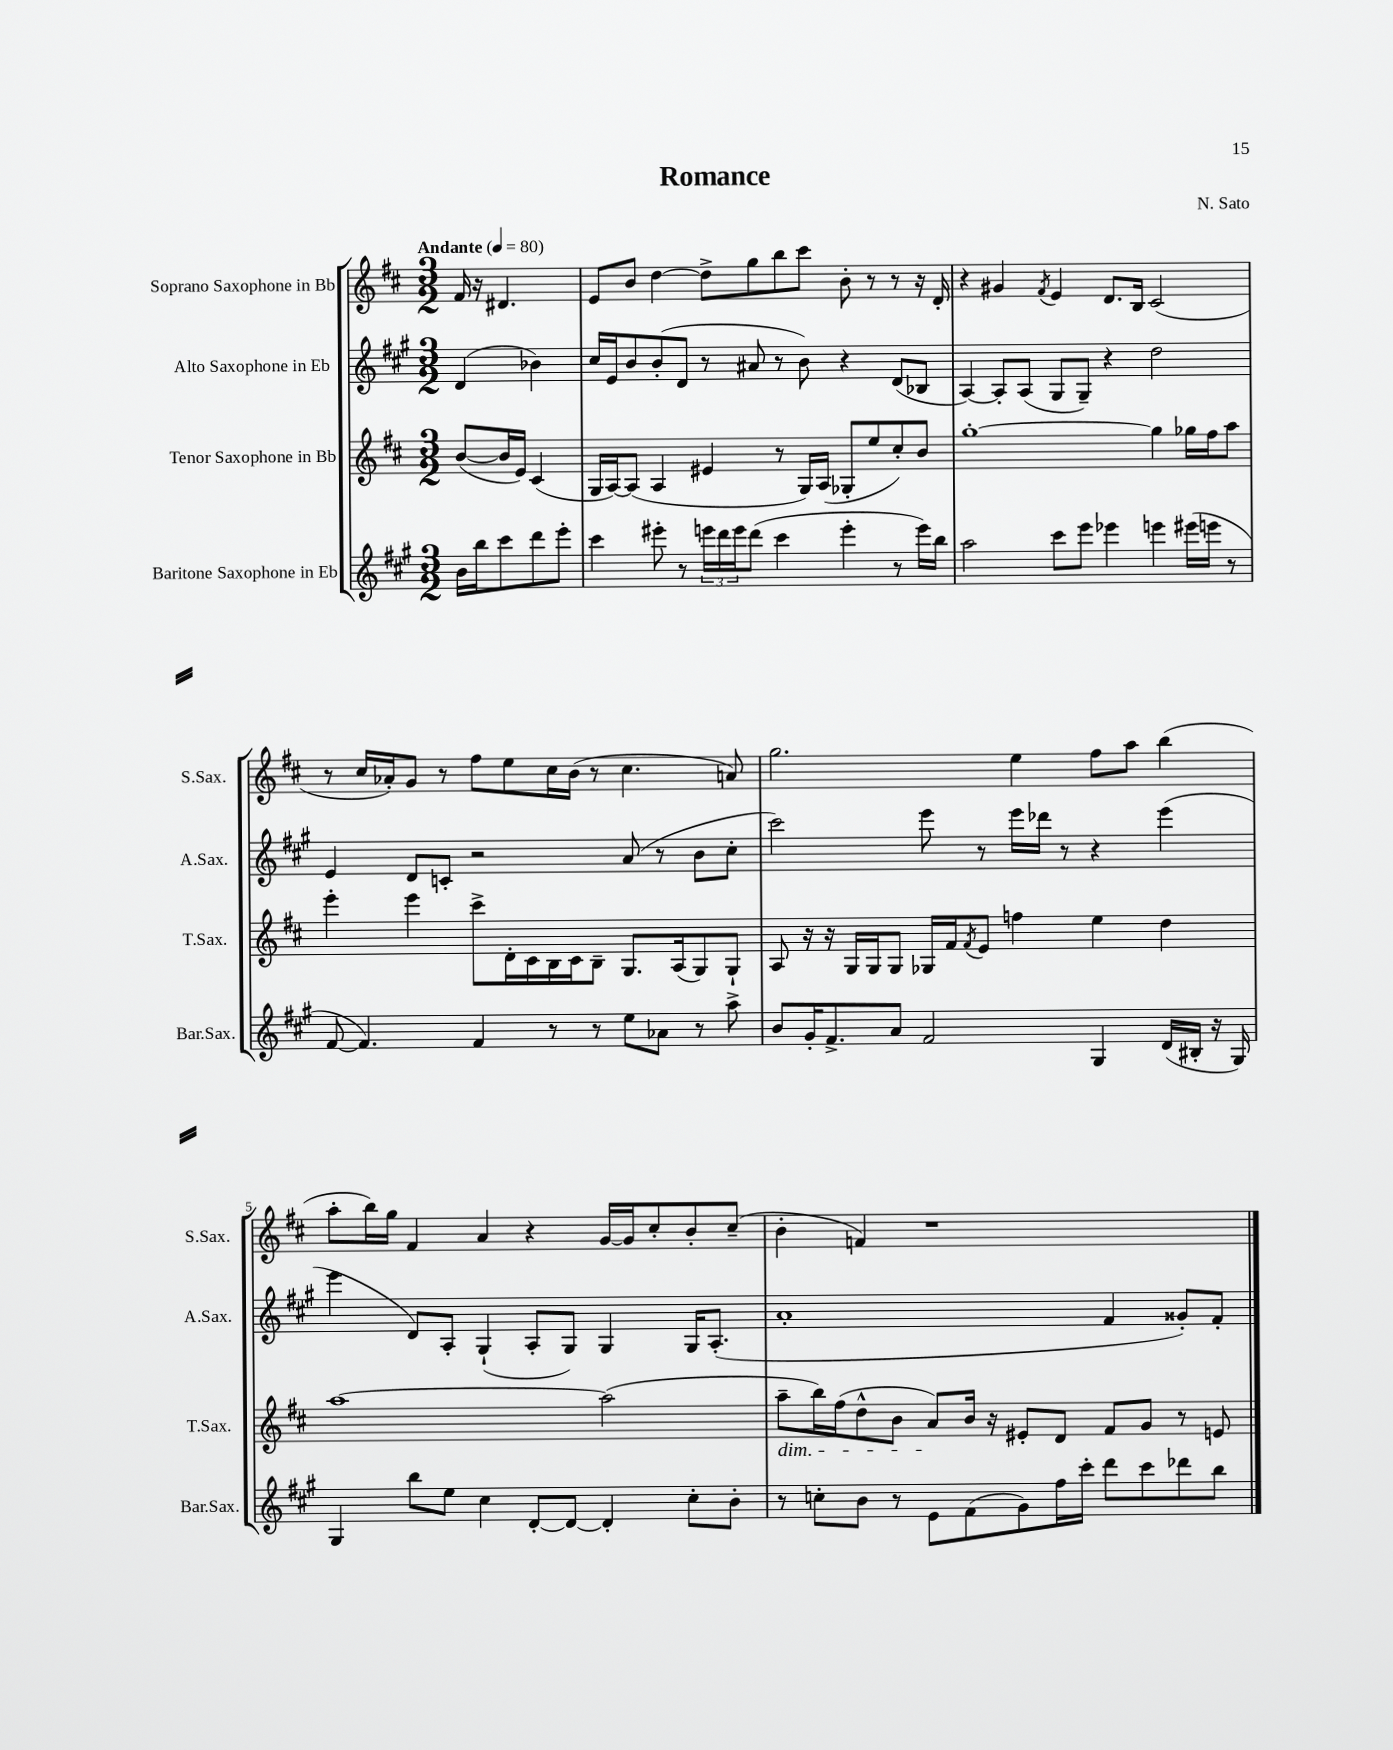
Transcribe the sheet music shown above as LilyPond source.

\header { title = "Romance" composer = "N. Sato" }
<<
\new StaffGroup <<
\new Staff = "s0" \with { instrumentName = "Soprano Saxophone in Bb" shortInstrumentName = "S.Sax." } {
    \clef treble \key d \major \numericTimeSignature \time 3/2 \partial 2 \tempo "Andante" 4 = 80
    fis'16 r16 dis'4. |
    e'8 b'8 d''4~ d''8-> g''8 b''8 cis'''8 b'8-. r8 r8 r16 d'16-. |
    r4 gis'4 \acciaccatura { fis'8 } e'4 d'8. b16 cis'2( |
    r8 cis''16 aes'16-.) g'8 r8 fis''8 e''8 cis''16 b'16( r8 cis''4. a'8) |
    g''2. e''4 fis''8 a''8 b''4( |
    a''8-. b''16) g''16 fis'4 a'4 r4 g'16~ g'16 cis''8-. b'8-. cis''8--( |
    b'4-. f'4) r1 \bar "|." |
}
\new Staff = "s1" \with { instrumentName = "Alto Saxophone in Eb" shortInstrumentName = "A.Sax." } {
    \clef treble \key a \major \numericTimeSignature \time 3/2 \partial 2
    d'4( bes'4) |
    cis''16 e'16 b'8 b'8-.( d'8 r8 ais'8 r8 b'8) r4 d'8( bes8 |
    a4~) a8-. a8( gis8 gis8--) r4 d''2 |
    e'4 d'8 c'8-. r2 a'8( r8 b'8 cis''8-. |
    cis'''2) e'''8 r8 e'''16 des'''16 r8 r4 e'''4( |
    e'''4 d'8) a8-. gis4-!( a8-. gis8) gis4 gis16 a8.-.( |
    a'1-. fis'4 gisis'8-.) fis'8-. \bar "|." |
}
\new Staff = "s2" \with { instrumentName = "Tenor Saxophone in Bb" shortInstrumentName = "T.Sax." } {
    \clef treble \key d \major \numericTimeSignature \time 3/2 \partial 2
    b'8~( b'16 e'16) cis'4( |
    g16 a16~) a8( a4 eis'4 r8 g16) a16( ges8-. e''8 cis''8-.) b'8 |
    g''1~-. g''4 ges''16 fis''16 a''8 |
    e'''4-. e'''4 cis'''8-> d'16-. cis'16 b16 cis'16 b8-- g8. a16( g8) g8-! |
    a8 r16 r16 g16 g16 g8 ges16 fis'16 \acciaccatura { fis'8 } e'8 f''4 e''4 d''4 |
    a''1~ a''2( |
    a''8--\dim b''16) fis''16( d''8-^ b'8 a'8\!) b'16 r16 eis'8-. d'8 fis'8 g'8 r8 e'8 \bar "|." |
}
\new Staff = "s3" \with { instrumentName = "Baritone Saxophone in Eb" shortInstrumentName = "Bar.Sax." } {
    \clef treble \key a \major \numericTimeSignature \time 3/2 \partial 2
    b'16 b''16 cis'''8 d'''8 e'''8-. |
    cis'''4 eis'''8-. r8 \tuplet 3/2 { e'''16 d'''16 e'''16 } d'''8( cis'''4 e'''4-. r8 e'''16) b''16 |
    a''2 cis'''8 e'''8 ees'''4 e'''4 eis'''16( e'''16 r8 |
    fis'8~ fis'4.) fis'4 r8 r8 e''8 aes'8 r8 a''8-> |
    b'8 gis'16-. fis'8.-> a'8 fis'2 gis4 d'16( bis16-. r16 gis16) |
    gis4 b''8 e''8 cis''4 d'8~-. d'8~ d'4-. cis''8-. b'8-. |
    r8 c''8-. b'8 r8 e'8 fis'8( gis'8) fis''16 cis'''16-. d'''8 cis'''8 des'''8 b''8 \bar "|." |
}
>>
>>
\layout { \context { \Score \override BarNumber.break-visibility = ##(#f #t #t) barNumberVisibility = #(every-nth-bar-number-visible 5) } }
